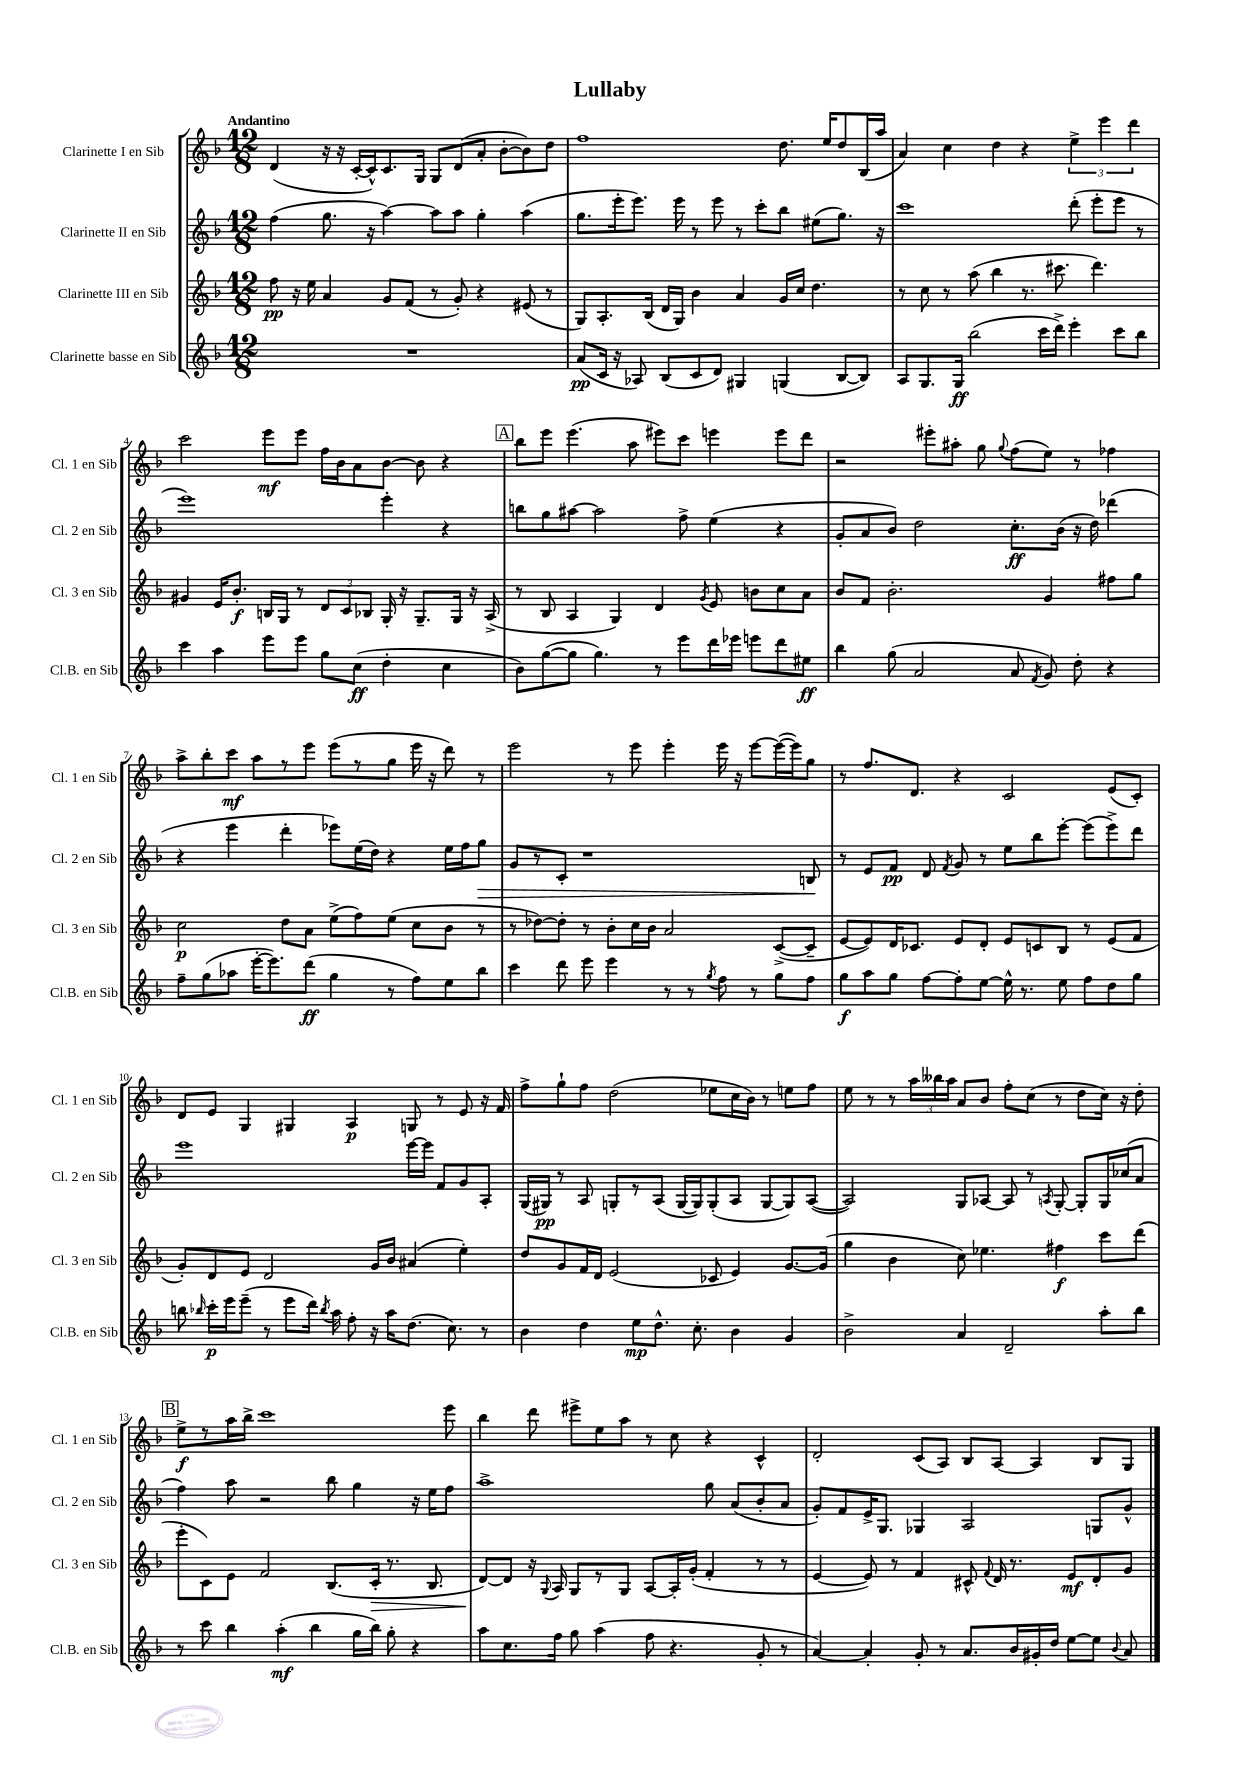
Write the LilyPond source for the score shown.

\header { title = "Lullaby" }
<<
\new StaffGroup <<
\new Staff = "s0" \with { instrumentName = "Clarinette I en Sib" shortInstrumentName = "Cl. 1 en Sib" } {
    \clef treble \key f \major \numericTimeSignature \time 12/8 \tempo "Andantino"
    \autoBeamOff d'4( r16 r16 c'16[~-. c'16-^) c'8. g16] g8[ d'8( a'8]-. bes'8[~-. bes'8) d''8] |
    f''1 d''8. e''16[ d''8 bes16( a''16] |
    a'4) c''4 d''4 r4 \tuplet 3/2 { e''4-> e'''4 d'''4 } |
    c'''2 e'''8[\mf e'''8] f''16[ bes'16 a'8 bes'8]~ bes'8 r4 |
    \mark \markup { \box "A" } bes''8[ e'''8] e'''4.( a''8 eis'''8[) c'''8] e'''4 e'''8[ d'''8] |
    r2 eis'''8[-. ais''8]-. g''8 \appoggiatura { g''8 } f''8[( e''8]) r8 fes''4 |
    a''8[-> bes''8-. c'''8]\mf a''8[ r8 e'''8] e'''8[( r8 g''8] e'''16 r16 d'''8) r8 |
    e'''2 r8 e'''8 e'''4-. e'''16 r16 e'''8[~ e'''16~( e'''16) g''8] |
    r8 f''8.[ d'8.] r4 c'2 e'8[( c'8]-.) |
    d'8[ e'8] g4 gis4 a4\p g8 r8 e'8 r16 f'16 |
    f''8[-> g''8-! f''8] d''2( ees''8[ c''16 bes'16]) r8 e''8[ f''8] |
    e''8 r8 r8 \tuplet 3/2 { a''16[ beses''16 a''16] } a'8[ bes'8] f''8[-. c''8]( r8 d''8[ c''16]) r16 d''8-. |
    \mark \markup { \box "B" } e''8[->\f r8 a''16 bes''16]-> c'''1 e'''8 |
    bes''4 d'''8 eis'''8[-> e''8 a''8] r8 c''8 r4 c'4-^ |
    d'2-. c'8[( a8]) bes8[ a8]~ a4 bes8[ g8] \bar "|." |
}
\new Staff = "s1" \with { instrumentName = "Clarinette II en Sib" shortInstrumentName = "Cl. 2 en Sib" } {
    \clef treble \key f \major \numericTimeSignature \time 12/8
    \autoBeamOff f''4( g''8. r16 a''4~) a''8[ a''8] g''4-. a''4( |
    g''8.[ e'''16-. e'''8.]) e'''16 r8 e'''8 r8 c'''8[-. bes''8] eis''8[( g''8.]) r16 |
    c'''1 d'''8-.( e'''8[-. e'''8] r8 |
    e'''1) e'''4-. r4 |
    \mark \markup { \box "A" } b''8[ g''8 ais''8]~ ais''2 f''8-> e''4( r4 |
    g'8[-. a'8 bes'8]) d''2 c''8.[-.\ff bes'16]( r16 d''16) des'''4( |
    r4 e'''4 d'''4-. ees'''8[) e''16( d''16]) r4 e''16[ f''16 g''8]\> |
    g'8[ r8 c'8]-. r1 b8\! |
    r8 e'8[ f'8]\pp d'8 \acciaccatura { f'8 } g'8 r8 e''8[ bes''8 e'''8]~-. e'''8[( e'''8->) d'''8] |
    e'''1 e'''16[~ e'''16] f'8[ g'8 a8]-. |
    g16[( gis16]\pp) r8 a8 g8[-. r8 a8]( g16[~ g16) g8-.( a8] g8[~ g8) a8]~( |
    a2) g8[ aes8]~ aes8 r8 \acciaccatura { a8 } g8~-. g8[-. g16 ces''16( a'8] |
    \mark \markup { \box "B" } f''4) a''8 r2 bes''8 g''4 r16 e''16[ f''8] |
    a''1-> g''8 a'8[( bes'8-. a'8] |
    g'8[-.) f'8 e'16-> g8.] ges4 a2 g8[ g'8]-^ \bar "|." |
}
\new Staff = "s2" \with { instrumentName = "Clarinette III en Sib" shortInstrumentName = "Cl. 3 en Sib" } {
    \clef treble \key f \major \numericTimeSignature \time 12/8
    \autoBeamOff f''8\pp r16 e''16 a'4 g'8[ f'8]( r8 g'8-.) r4 eis'8( r8 |
    g8[) a8.-. bes16]( d'16[ g16]) bes'4 a'4 g'16[ c''16] d''4. |
    r8 c''8 r8 a''8( bes''4 r8. cis'''8. d'''4.) |
    gis'4 e'16[ bes'8.]-.\f b16[ g16] r8 \tuplet 3/2 { d'8[ c'8 bes8] } g16-. r16 g8.[-- g16] r16 a16->( |
    \mark \markup { \box "A" } r8 bes8 a4 g4) d'4 \acciaccatura { g'8 } e'8 b'8[ c''8 a'8] |
    bes'8[ f'8] bes'2.-. g'4 fis''8[ g''8] |
    c''2\p d''8[ a'8] e''8[->( f''8) e''8]( c''8[ bes'8] r8 |
    r8 des''8[~) des''8]-. r8 bes'8[-. c''16 bes'16] a'2 c'8[~->( c'8]-- |
    e'8[~ e'8) d'16 ces'8.] e'8[ d'8]-. e'8[ c'8 bes8] r8 e'8[( f'8] |
    g'8[-.) d'8 e'8] d'2 g'16[ bes'16] ais'4( e''4-.) |
    d''8[ g'8 f'16 d'16] e'2( ces'8 e'4) g'8.[~ g'16]( |
    g''4 bes'4 c''8) ees''4. fis''4\f c'''8[ d'''8]( |
    \mark \markup { \box "B" } e'''8[-. c'8) e'8] f'2 bes8.[( c'16]-.\> r8. bes8. |
    d'8[~\!) d'8] r16 \appoggiatura { g8 } a16 g8[ r8 g8] a8[~ a16-. g'16]-.( f'4-. r8 r8 |
    e'4~ e'8) r8 f'4 cis'8-^ \appoggiatura { f'8 } d'16 r8. e'8[\mf d'8-. g'8] \bar "|." |
}
\new Staff = "s3" \with { instrumentName = "Clarinette basse en Sib" shortInstrumentName = "Cl.B. en Sib" } {
    \clef treble \key f \major \numericTimeSignature \time 12/8
    \autoBeamOff R1. |
    a'8[\pp( c'16] r16 aes8) bes8[( c'8 d'8]) gis4 g4( bes8[~ bes8]) |
    a8[ g8. g16]\ff bes''2( c'''16[ d'''16]->) e'''4-. c'''8[ bes''8] |
    c'''4 a''4 e'''8[ e'''8] g''8[ c''8]\ff( d''4-. c''4 |
    \mark \markup { \box "A" } bes'8[) g''8~( g''8] g''4.) r8 e'''8[ d'''16 ees'''16] e'''8[ d'''8 eis''8]\ff |
    bes''4 g''8( a'2 a'8 \acciaccatura { f'8 } g'8) d''8-. r4 |
    f''8[-- g''8( aes''8] e'''16[~-. e'''8.) d'''8]\ff( g''4 r8 f''8[) e''8 bes''8] |
    c'''4 d'''8 e'''8 e'''4 r8 r8 \acciaccatura { g''8 } f''8 r8 g''8[ f''8] |
    g''8[\f a''8 g''8] f''8[~ f''8-. e''8]~ e''16-^ r8. e''8 f''8[ d''8 g''8] |
    b''8 \grace { bes''16 } c'''16[-.\p e'''16 e'''8]--( r8 e'''8[ d'''16]) \acciaccatura { bes''8 } a''16 f''8-. r16 a''16[ d''8.]( c''8.) r8 |
    bes'4 d''4 e''8[\mp d''8.]-^ c''8.-. bes'4 g'4 |
    bes'2-> a'4 d'2-- a''8[-. bes''8] |
    \mark \markup { \box "B" } r8 c'''8 bes''4 a''4-.\mf( bes''4 g''16[ bes''16]) g''8-. r4 |
    a''8[ c''8. f''16] g''8 a''4( f''8 r4. g'8-. r8 |
    a'4~) a'4-. g'8-. r8 a'8.[ bes'16 gis'16-. d''16] e''8[~ e''8] \appoggiatura { bes'8 } a'8 \bar "|." |
}
>>
>>
